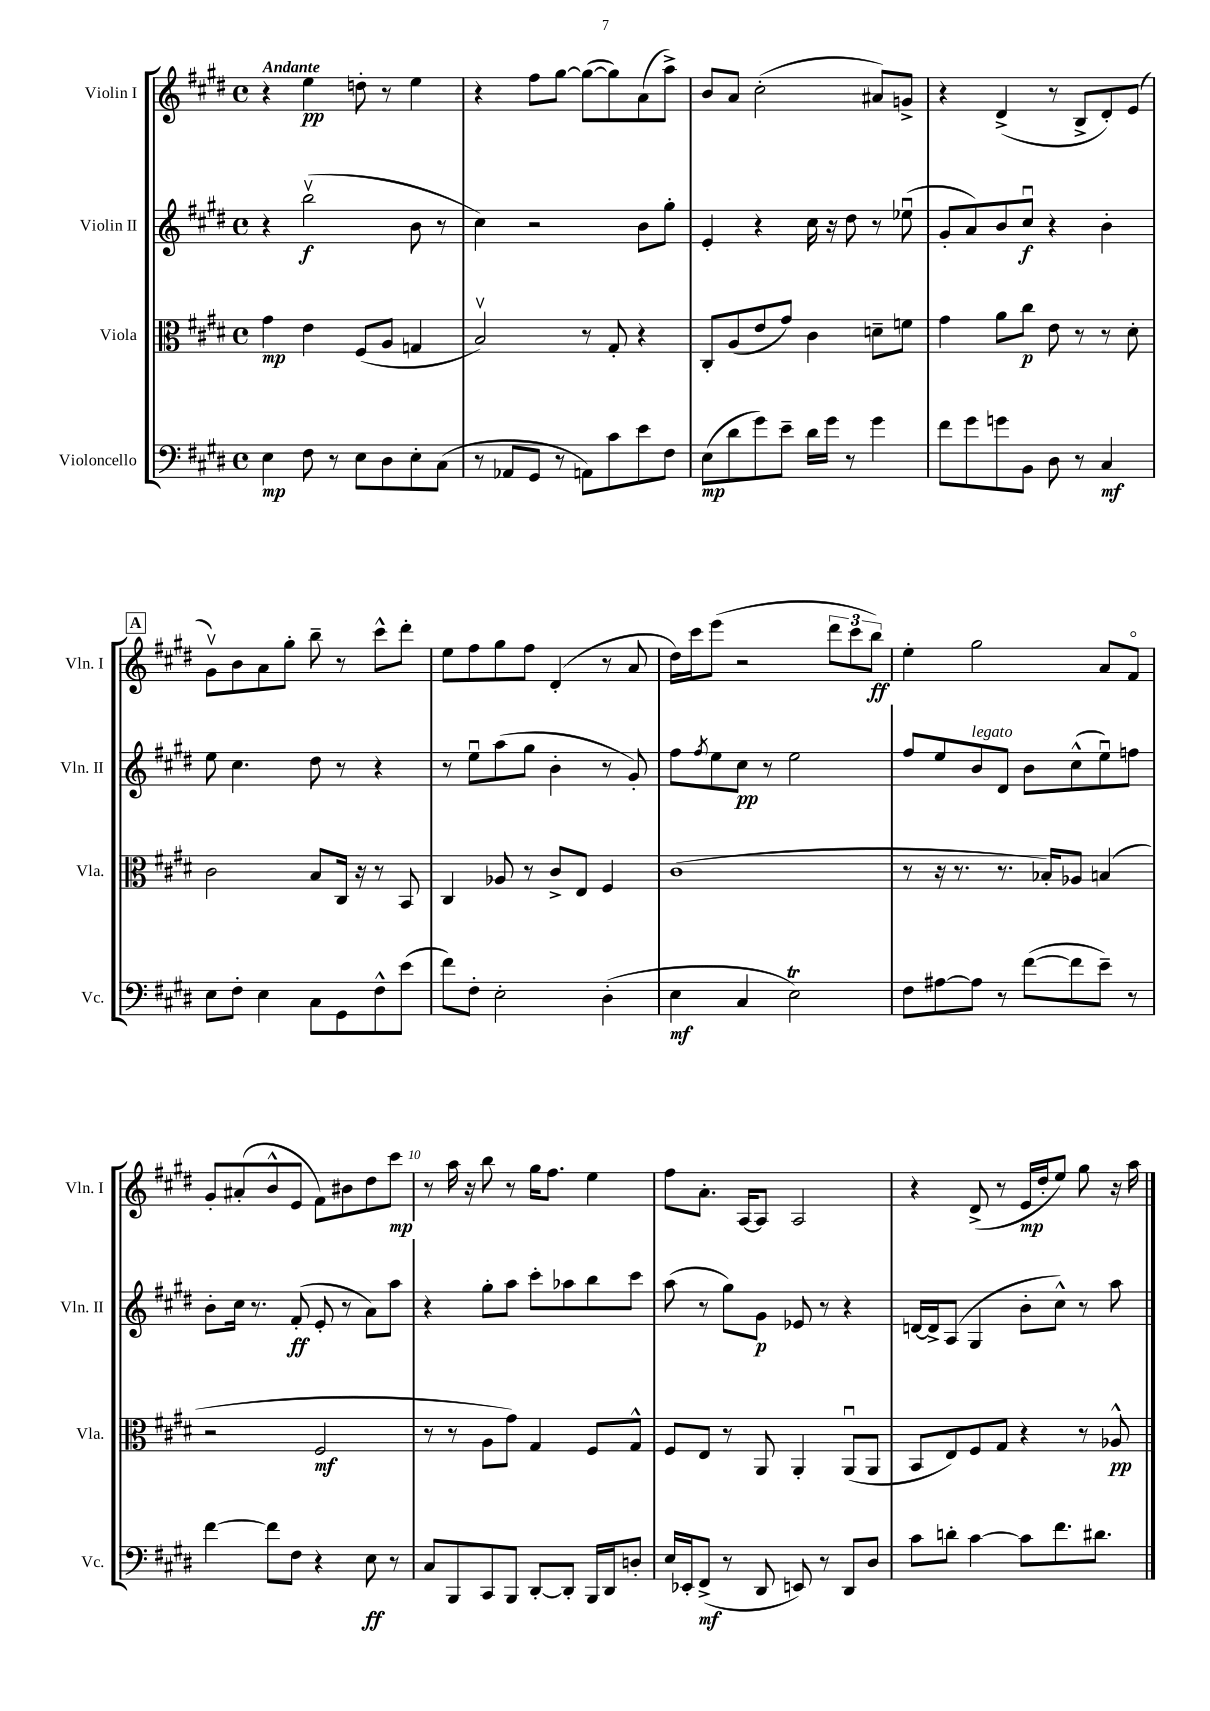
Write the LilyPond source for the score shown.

<<
\new StaffGroup <<
\new Staff = "s0" \with { instrumentName = "Violin I" shortInstrumentName = "Vln. I" } {
    \clef treble \key e \major \defaultTimeSignature \time 4/4 \tempo "Andante"
    r4 e''4\pp d''8-. r8 e''4 |
    r4 fis''8 gis''8~ gis''8~( gis''8) a'8( a''8->) |
    b'8 a'8 cis''2-.( ais'8) g'8-> |
    r4 dis'4->( r8 b8-> dis'8-.) e'8( |
    \mark \markup { \box "A" } gis'8\upbow) b'8 a'8 gis''8-. b''8-- r8 cis'''8-^ dis'''8-. |
    e''8 fis''8 gis''8 fis''8 dis'4-.( r8 a'8 |
    dis''16) cis'''16 e'''8( r2 \tuplet 3/2 { dis'''8 cis'''8 b''8\ff) } |
    e''4-. gis''2 a'8 fis'8\flageolet |
    gis'8-. ais'8-.( b'8-^ e'8 fis'8) bis'8 dis''8 cis'''8\mp |
    r8 a''16 r16 b''8 r8 gis''16 fis''8. e''4 |
    fis''8 a'8.-. a16~ a8 a2 |
    r4 dis'8->( r8 e'16\mp dis''16-. e''8) gis''8 r16 a''16 \bar "|." |
}
\new Staff = "s1" \with { instrumentName = "Violin II" shortInstrumentName = "Vln. II" } {
    \clef treble \key e \major \defaultTimeSignature \time 4/4
    r4 b''2\upbow\f( b'8 r8 |
    cis''4) r2 b'8 gis''8-. |
    e'4-. r4 cis''16 r16 dis''8 r8 ees''8\downbow( |
    gis'8-. a'8) b'8 cis''8\downbow\f r4 b'4-. |
    \mark \markup { \box "A" } e''8 cis''4. dis''8 r8 r4 |
    r8 e''8\downbow a''8( gis''8 b'4-. r8 gis'8-.) |
    fis''8 \acciaccatura { fis''8 } e''8 cis''8\pp r8 e''2 |
    fis''8 e''8 b'8^\markup { \italic "legato" } dis'8 b'8 cis''8-^( e''8\downbow) f''8 |
    b'8-. cis''16 r8. fis'8-.\ff( e'8-. r8 a'8) a''8 |
    r4 gis''8-. a''8 cis'''8-. aes''8 b''8 cis'''8 |
    a''8( r8 gis''8) gis'8\p ees'8 r8 r4 |
    d'16~ d'16-> a8( gis4 b'8-. cis''8-^) r8 a''8 \bar "|." |
}
\new Staff = "s2" \with { instrumentName = "Viola" shortInstrumentName = "Vla." } {
    \clef alto \key e \major \defaultTimeSignature \time 4/4
    gis'4\mp e'4 fis8( a8 g4 |
    b2\upbow) r8 gis8-. r4 |
    cis8-. a8( e'8 gis'8) cis'4 d'8-- f'8 |
    gis'4 a'8 cis''8\p e'8 r8 r8 dis'8-. |
    \mark \markup { \box "A" } cis'2 b8 cis16 r16 r8 b,8 |
    cis4 aes8 r8 cis'8-> e8 fis4 |
    cis'1( |
    r8 r16 r8. r8. bes16-.) aes8 b4( |
    r2 fis2\mf |
    r8 r8 a8 gis'8) gis4 fis8 gis8-^ |
    fis8 e8 r8 a,8 a,4-. a,8\downbow( a,8 |
    b,8 e8) fis8 gis8 r4 r8 aes8-^\pp \bar "|." |
}
\new Staff = "s3" \with { instrumentName = "Violoncello" shortInstrumentName = "Vc." } {
    \clef bass \key e \major \defaultTimeSignature \time 4/4
    e4\mp fis8 r8 e8 dis8 e8-. cis8( |
    r8 aes,8 gis,8 r8 a,8) cis'8 e'8 fis8 |
    e8\mp( dis'8 gis'8) e'8-- dis'16 gis'16 r8 gis'4 |
    fis'8 gis'8 g'8 b,8 dis8 r8 cis4\mf |
    \mark \markup { \box "A" } e8 fis8-. e4 cis8 gis,8 fis8-^ e'8( |
    fis'8) fis8-. e2-. dis4-.( |
    e4\mf cis4 e2\trill) |
    fis8 ais8~ ais8 r8 fis'8~( fis'8 e'8--) r8 |
    fis'4~ fis'8 fis8 r4 e8\ff r8 |
    cis8 b,,8 cis,8 b,,8 dis,8~-. dis,8-. b,,16 dis,16 d8-. |
    e16 ees,16-. fis,8->\mf( r8 dis,8 e,8) r8 dis,8 dis8 |
    cis'8 d'8-. cis'4~ cis'8 fis'8. dis'8. \bar "|." |
}
>>
>>
\layout { \context { \Score \override BarNumber.break-visibility = ##(#f #t #t) barNumberVisibility = #(every-nth-bar-number-visible 5) } }
